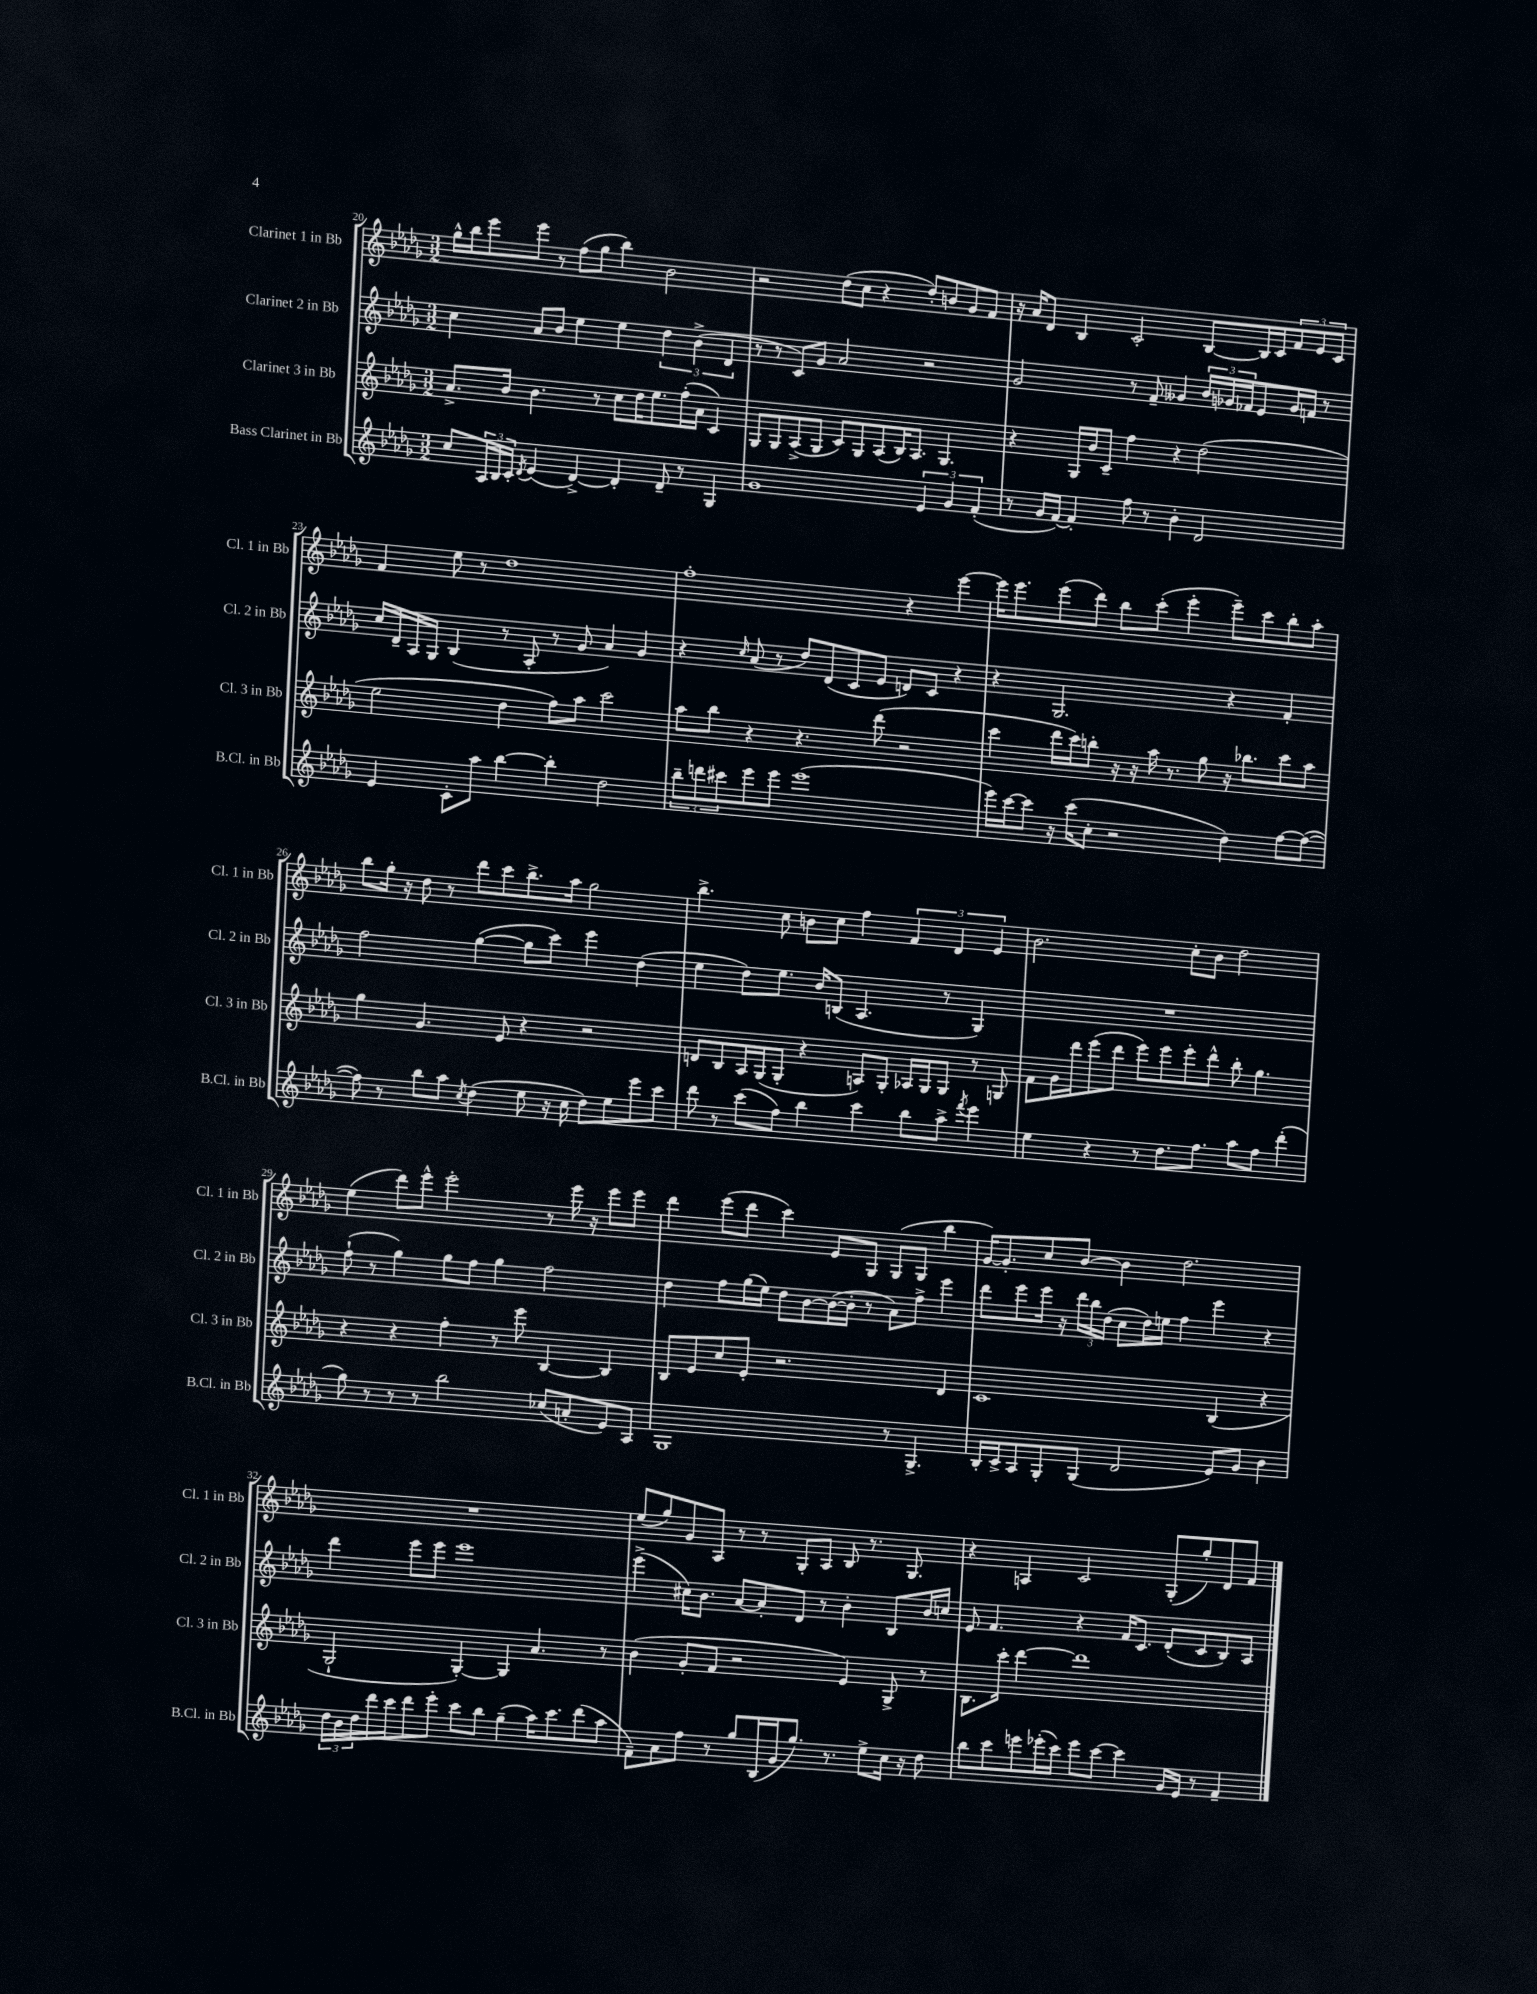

**kern	**kern	**kern	**kern
*part4	*part3	*part2	*part1
*staff4	*staff3	*staff2	*staff1
*I"Bass Clarinet in Bb	*I"Clarinet 3 in Bb	*I"Clarinet 2 in Bb	*I"Clarinet 1 in Bb
*I'B.Cl. in Bb	*I'Cl. 3 in Bb	*I'Cl. 2 in Bb	*I'Cl. 1 in Bb
*clefG2	*clefG2	*clefG2	*clefG2
*k[b-e-a-d-g-]	*k[b-e-a-d-g-]	*k[b-e-a-d-g-]	*k[b-e-a-d-g-]
*M3/2	*M3/2	*M3/2	*M3/2
=20	=20	=20	=20
8cc/L	8.a-^/L	4cc\	16gg-^^\LL
.	.	.	16bb-\J
24A-/L	.	.	8eee-\
24B-/	.	.	.
.	16b-/Jk	.	.
24c'/JJ	.	.	.
8qd-/	.	.	.
(4e-/	4.b-\	8a-/L	8eee-\J
.	.	8b-/J	8r
[4d-^/)	.	4ee-\	(8ff\L
.	8r	.	8gg-\J
4d-'/]	8cc\L	4ee-\	4bb-\)
.	16dd-\K	.	.
.	8.ee-\	.	.
8d-~/	.	6dd-\	2b-\
8r	(16ff'\L	.	.
.	.	(6b-^\	.
.	16a-\JJ	.	.
4G-/	4c/)	.	.
.	.	6d-/	.
=21	=21	=21	=21
1g-	8G-/L	8r	2r
.	8G-/	8r	.
.	(8A-^/	8c/L)	.
.	8G-/J	8g-/J	.
.	8c/L)	2a-/	(8dd-\L
.	8G-/	.	8cc\J
.	(8A-/	.	4r
.	16B-/K)	.	.
.	8.A-/J	.	.
6e-/	.	2r	8dd-'/L)
.	4.G-/	.	8bn/
6g-/	.	.	.
.	.	.	8g-/
(6f'/	.	.	.
.	.	.	8f/J
=22	=22	=22	=22
8r	4r	2g-/	16r
.	.	.	16a-/KL
16g-/LL	.	.	8d-/J
[16f/JJ)	.	.	.
4f'/]	16G-/LL	.	4B-/
.	16b-/J	.	.
.	8c~/J	.	.
8ff\	4ff\	8r	2c'/
8r	.	8f~/	.
4b-'\	4r	4g--X/	.
2d-/	(2dd-\	24b-/LL	[8B-/L
.	.	24g-X/	.
.	.	24f-X/J	.
.	.	8e-/	16B-/L]
.	.	.	16c/J
.	.	16g-/L	12f/
.	.	16fn/JJ	.
.	.	.	12e-/
.	.	8r	.
.	.	.	12c/J
!!LO:LB:g=z
=23	=23	=23	=23
4e-/	2ee-\	16cc/LL	4f/
.	.	16d-~/	.
.	.	16A-/	.
.	.	16G-/JJ	.
8c'\L	.	(4B-/	8ee-\
8aa-\J	.	.	8r
[4bb-\	4dd-\	8r	1dd-
.	.	8A-'/	.
4bb-'\]	8ff\L)	8r	.
.	8aa-\J	8g-/	.
2dd-\	2ccc\	4a-/)	.
.	.	4g-/	.
=24	=24	=24	=24
12bb-~\L	8aa-\L	4r	1ff'
12dddn\	.	.	.
.	8bb-\J	.	.
12ccc#X\	.	.	.
.	.	16qqcc/	.
8eee-\	4r	(8a-/	.
8eee-\J	.	8r	.
(1eee-	4.r	8dd-/L)	.
.	.	(8d-/	.
.	.	8c/	.
.	(8ddd-\	8e-/J	.
.	2r	8dn/L)	4r
.	.	8c/J	.
.	.	4r	[4eee-\
=25	=25	=25	=25
16eee-\LL)	4ccc\	4r	16eee-\KL]
[16ccc\J	.	.	8.eee-\
8ccc\J]	.	.	.
16r	16ddd-\LL	2.G-/	(8eee-\
(16ccc\KL	16ccc\J)	.	.
8cc'\J	8bbn'\J	.	8ddd-\J)
2r	16r	.	8bb-\L
.	16r	.	.
.	16aa-\	.	(8ccc'\J
.	8.r	.	.
.	.	.	4eee-'\
.	8gg-\	.	.
4dd-\)	16r	4r	8eee-~\L)
.	8.bb-X\L	.	.
.	.	.	8ccc\
[8ff\L	8ccc\	4f'/	8bb-'\
(8ff\J_	8aa-\J	.	8aa-'\J
!!LO:LB:g=z
=26	=26	=26	=26
8ff\])	4gg-\	2ff\	8bb-\L
8r	.	.	16gg-'\Jk
.	.	.	16r
8bb-\L	4.g-/	.	8dd-\
8aa-\J	.	.	8r
8qcc/	.	.	.
(4dd-\	.	([4gg-\	8ddd-\L
.	8e-/	.	8ccc\
8ee-\	4r	8gg-\L]	8.bb-^\
16r	.	8ccc\J)	.
16cc\	.	.	16aa-\Jk
8dd-\L)	2r	4eee-\	2gg-\
8ee-\	.	.	.
8eee-\	.	(4dd-\	.
8ccc\J	.	.	.
=27	=27	=27	=27
8ddd-\	8dn/L	4ee-\	4.bb-^\
8r	8B-/	.	.
(8ccc\L	16A-/L	8dd-\L)	.
.	(16G-/J	.	.
8ff\J)	8G-'/J	8.ee-\J	8cc\
4bb-\	4r	.	8bn\L
.	.	16b-/KL	.
.	.	(8Bn/J	8cc\J
4ccc\	8An/L)	4.A-/	4ff\
.	8G-'/J	.	.
8bb-\L	16A-X/LL	.	6f/
.	16G-/J	.	.
8aa-^\J	8G-/J	8r	.
.	.	.	6d-/
8qfff/	.	.	.
4eee-\	8r	4G-/)	.
.	.	.	6e-/
.	8Gn/	.	.
=28	=28	=28	=28
4ee-\	8f\L	1.r	2.b-\
.	16g-\L	.	.
.	16ddd-\J	.	.
4r	(8eee-\	.	.
.	8ddd-\J	.	.
8r	8eee-\L)	.	.
8.dd-\L	8eee-\	.	.
.	8eee-'\	.	8cc'\L
8.ff\J	.	.	.
.	8ddd-^^\J	.	8b-\J
8aa-\L	8bb-'\	.	2dd-\
8ff\J	4.gg-\	.	.
(4ddd-'\	.	.	.
!!LO:LB:g=z
=29	=29	=29	=29
8gg-\)	4r	(8ff`\	(4ee-\
8r	.	8r	.
8r	4r	4gg-\)	8ddd-\L)
8r	.	.	8eee-^^\J
2bb-\	4ff'\	8gg-\L	2eee-'\
.	.	8ff\J	.
.	8r	4gg-\	.
.	8eee-\	.	.
(8cc-X/L	[4B-/	2ff\	8r
8an'/	.	.	16eee-\
.	.	.	16r
8e-/)	4B-/]	.	8eee-\L
8A-/J	.	.	8eee-\J
=30	=30	=30	=30
1G-	8B-/L	4dd-\	4ddd-\
.	8e-/	.	.
.	8cc/	8ff\L	(8eee-\L
.	8e-'/J	(16gg-\L	8ddd-\J
.	.	16ee-\JJ)	.
.	2.r	8dd-\L	4ccc\)
.	.	[8b-\	.
.	.	(16b-\L_	8e-/L
.	.	16b-'\JJ]	.
.	.	8r	8G-/J
8r	.	8a-\L)	(8G-/L
4.G-^/	.	8ff^\J	8G-/J
.	4d-/	4eee-\	4bb-\
=31	=31	=31	=31
16B-'/LL	1c	8ddd-\L	[16g-/KL)
16c^/J	.	.	8.g-'/]
8A-/	.	8eee-\	.
8G-'/	.	16eee-\Jk	8cc/
.	.	16r	.
(8G-/J	.	24ddd-\LL	[8b-/J
.	.	24bb-\	.
.	.	(24dd-\JJ	.
2d-/	.	8cc\L	4b-\]
.	.	16dd-\L)	.
.	.	16een\JJ	.
.	.	4ff\	2.dd-\
8e-/L)	(4B-/	4eee-\	.
8g-/J	.	.	.
4b-\	4r	4r	.
!!LO:LB:g=z
=32	=32	=32	=32
24dd-\LL	2G-`/	4ddd-\	1.r
24b-\	.	.	.
24dd-\	.	.	.
16ddd-\	.	.	.
16ccc\J	.	.	.
8ddd-\	.	8eee-\L	.
8eee-'\J	.	8eee-\J	.
8ccc\L	[4G-'/)	1eee-	.
8bb-\J	.	.	.
(4gg-~\	4G-/]	.	.
16aa-\KL)	4.a-/	.	.
8.ccc\	.	.	.
(8ddd-\	.	.	.
8aa-\J	8r	.	.
=33	=33	=33	=33
8f~\L)	(4b-\	(4eee-^\	(8ee-/L
8a-\	.	.	8gg-/)
8ff\J	8g-'/L	16cc#X\KL)	8g-/
.	.	8.b-\J	.
8r	8f/J	.	8A-/J
8gg-/L	2r	[8a-/L	8r
(16B-/L	.	8a-'/]	8r
16g-/J	.	.	.
8.gg-/J)	.	8d-/J	8G-'/L
.	.	8r	8A-/J
8.r	.	.	.
.	4e-/)	4b-'\	8B-/
8ee-^\L	.	.	8.r
16cc\Jk	8G-^/	8B-/L	.
16r	.	.	8.G-/
8dd-\	8r	16b-/L	.
.	.	16ccn/JJ	.
=34	=34	=34	=34
8bb-\L	8.B-\L	8e-/	4r
8ccc\	.	4.f/	.
.	16ccc'\Jk	.	.
8eeen\	[4ddd-\	.	4An/
(16eee-X'\L	.	.	.
16ccc\JJ)	.	.	.
8eee-\L	1ddd-]	4r	2c/
[8ccc\J	.	.	.
4ccc\]	.	16f/KL	.
.	.	8.c/J	.
16g-/LL	.	(8d-'/L	(8G-'/L
16e-/JJ	.	.	.
8r	.	8c/	8gg-'/)
4f~/	.	8B-/)	8d-/
.	.	8A-/J	8f/J
==	==	==	==
*-	*-	*-	*-
